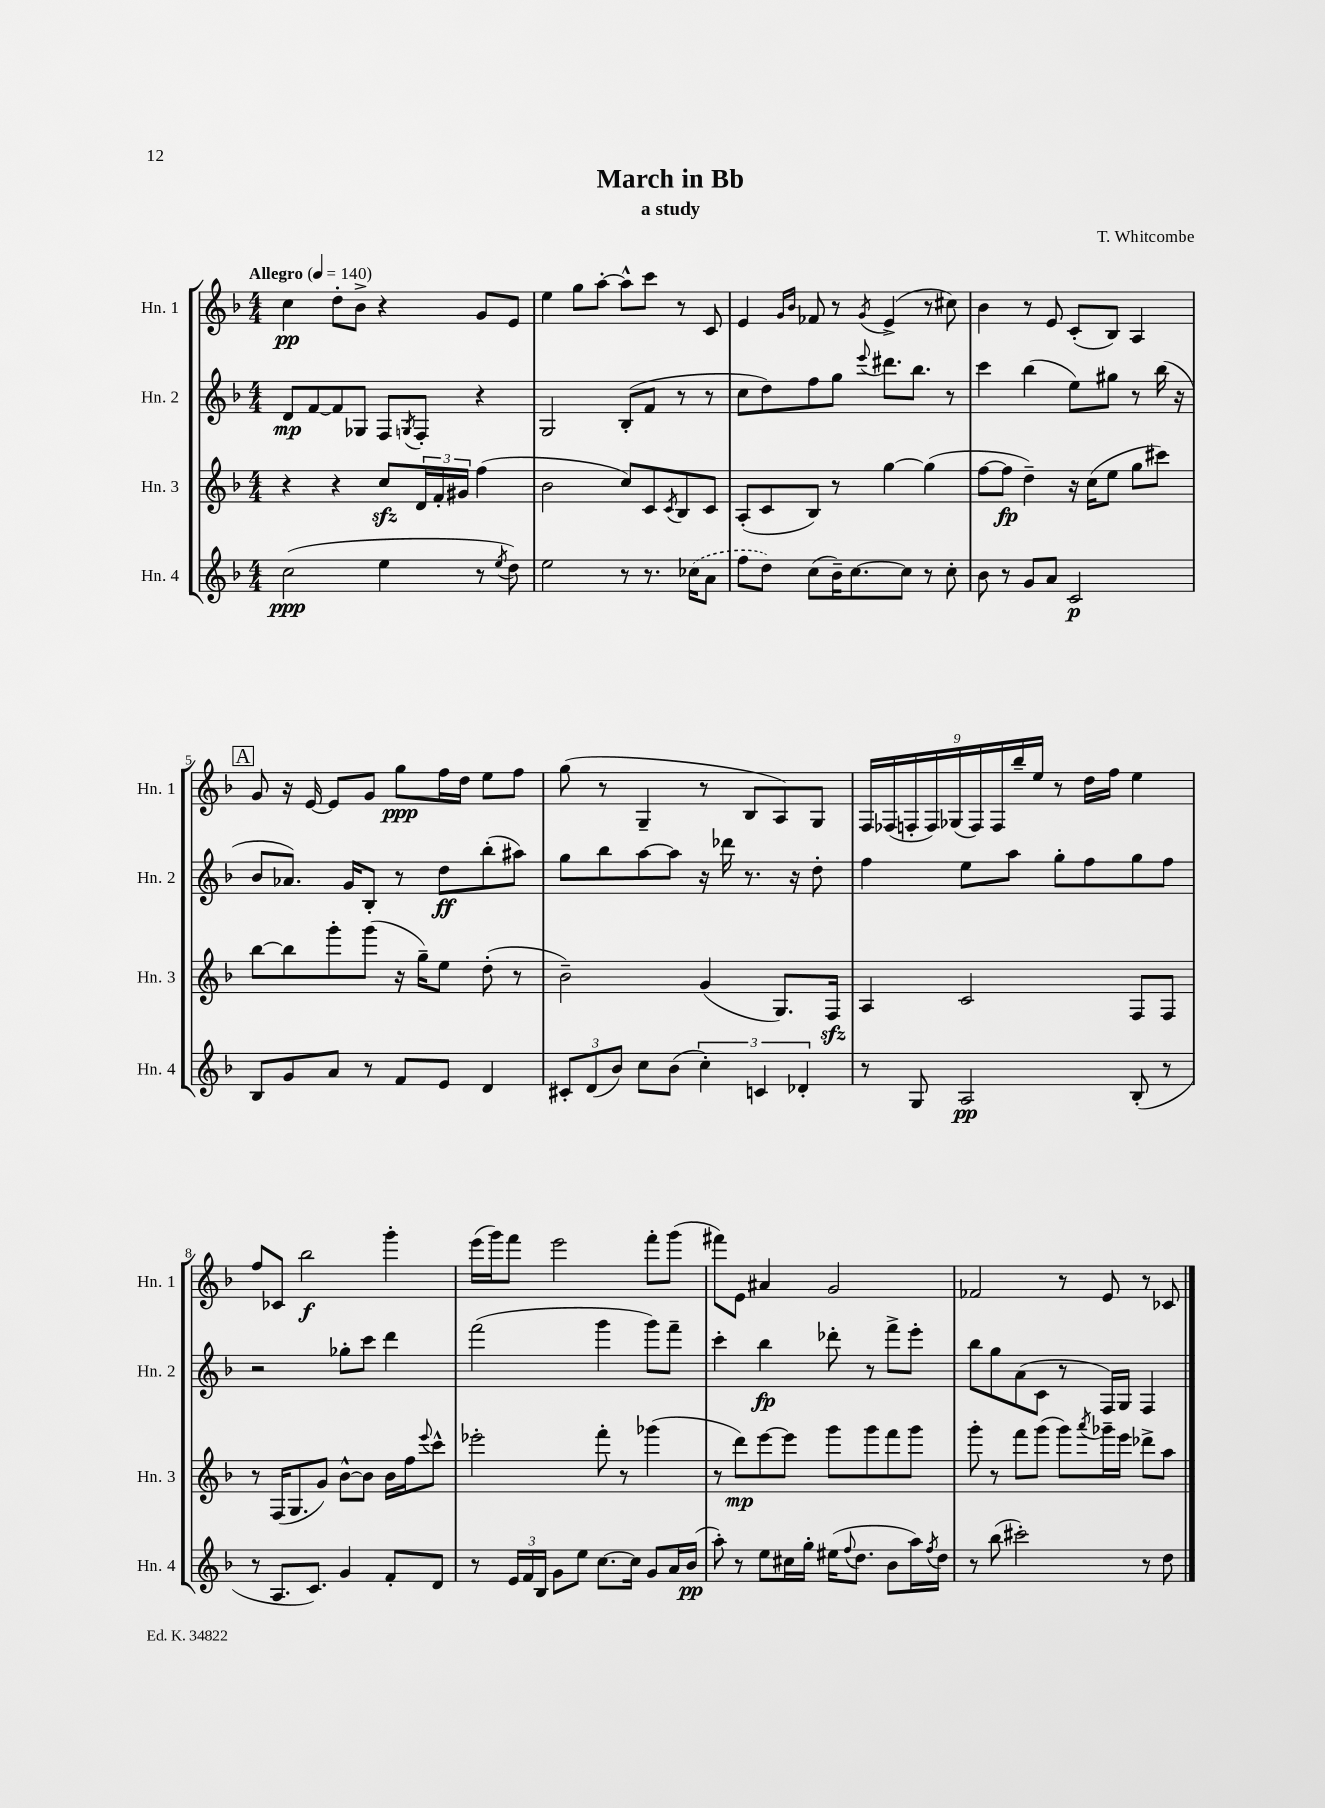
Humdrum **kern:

**kern	**kern	**kern	**kern
*staff4	*staff3	*staff2	*staff1
*clefG2	*clefG2	*clefG2	*clefG2
*k[b-]	*k[b-]	*k[b-]	*k[b-]
*M4/4	*M4/4	*M4/4	*M4/4
*MM140	*MM140	*MM140	*MM140
(2cc	4r	8d	4cc
.	.	[8f	.
.	4r	8f]	8dd'
.	.	8G-	8b-^
4ee	8cc	8F	4r
.	.	8qG	.
.	24d	8F'	.
.	24f'	.	.
.	24g#	.	.
8r	(4ff	4r	8g
8qee	.	.	.
8dd)	.	.	8e
=	=	=	=
2ee	2b-	2G	4ee
.	.	.	8gg
.	.	.	[8aa'
8r	8cc)	(8B-'	8aa^^]
8.r	8c	8f	8ccc
.	8qc	.	.
.	8B-	8r	8r
(16cc-	.	.	.
8a	8c	8r	8c
=	=	=	=
8ff	(8A'	8cc	4e
8dd)	8c	8dd)	.
.	.	.	16qqg
.	.	.	16qqb-
(8cc	8B-)	8ff	8f-
16b-~)	8r	8gg	8r
[8.cc	.	.	.
.	.	8qqeee	8qg
.	[4gg	8.ddd#	(4e^
8cc]	.	.	.
.	.	8.bb-	.
8r	(4gg]	.	8r
8cc'	.	8r	8cc#)
=	=	=	=
8b-	[8ff	4ccc	4b-
8r	8ff]	.	.
8g	4dd~)	(4bb-	8r
8a	.	.	8e
2c	16r	8ee)	(8c'
.	(16cc	.	.
.	8ee	8gg#	8B-)
.	8gg	8r	4A
.	8ccc#)	(16bb-	.
.	.	16r	.
=	=	=	=
8B-	[8bb-	8b-	8g
8g	8bb-]	8.a-)	16r
.	.	.	[16e
8a	8ggg'	.	8e]
.	.	16g	.
8r	(8ggg	8B-'	8g
8f	16r	8r	8gg
.	16gg~)	.	.
8e	8ee	8dd	16ff
.	.	.	16dd
4d	(8dd'	(8bb-'	8ee
.	8r	8aa#)	8ff
=	=	=	=
12c#'	2b-~)	8gg	(8gg
(12d	.	.	.
.	.	8bb-	8r
12b-)	.	.	.
8cc	.	[8aa	4G~
(8b-	.	8aa]	.
6cc')	(4g	16r	8r
.	.	16ddd-	.
.	.	8.r	8B-
6c	.	.	.
.	8.G)	.	8A)
.	.	16r	.
6d-'	.	.	.
.	.	8dd'	8G
.	16F	.	.
=	=	=	=
8r	4A	4ff	18F
.	.	.	(18F-
.	.	.	18F'
8G	.	.	.
.	.	.	18F)
.	.	.	(18G-
2A	2c	8ee	.
.	.	.	18F)
.	.	.	18F
.	.	8aa	.
.	.	.	18bb-~
.	.	.	18ee
.	.	8gg'	8r
.	.	8ff	16dd
.	.	.	16ff
(8B-'	8F	8gg	4ee
8r	8F	8ff	.
=	=	=	=
8r	8r	2r	8ff
8.A	(16F	.	8c-
.	8.G	.	.
.	.	.	2bb-
8.c)	.	.	.
.	8g)	.	.
4g	[8b-^^	8gg-'	.
.	8b-]	8ccc	.
8f'	16b-	4ddd	4ggg'
.	16ff	.	.
.	8qqeee	.	.
8d	8ccc^^	.	.
=	=	=	=
8r	2eee-'	(2fff	(16eee
.	.	.	16ggg)
24e	.	.	8fff
24f	.	.	.
24B-	.	.	.
8g	.	.	2eee
8ee	.	.	.
[8.cc	8fff'	4ggg	.
.	8r	.	.
16cc]	.	.	.
8g	(4ggg-	8ggg)	8fff'
16a	.	8fff~	(8ggg
(16b-	.	.	.
=	=	=	=
8aa')	8r	4ccc'	8fff#)
8r	8ddd)	.	8e
8ee	[8eee	4bb-	4a#
16cc#	8eee]	.	.
16gg'	.	.	.
(16ee#	8ggg	8ddd-'	2g
8qqff	.	.	.
8.dd	.	.	.
.	8ggg	8r	.
8b-	8fff	8fff^	.
16aa)	8ggg	8eee'	.
8qff	.	.	.
16dd	.	.	.
=	=	=	=
8r	8ggg'	8bb-	2f-
(8bb-	8r	8gg	.
2ccc#')	8fff	(8a	.
.	(8ggg	8c	.
.	8ggg)	8r	8r
.	8qaaa	.	.
.	16ggg-~	16F)	8e
.	16eee	16G	.
8r	8ddd-^	4F	8r
8dd	8aa	.	8c-
==	==	==	==
*-	*-	*-	*-
